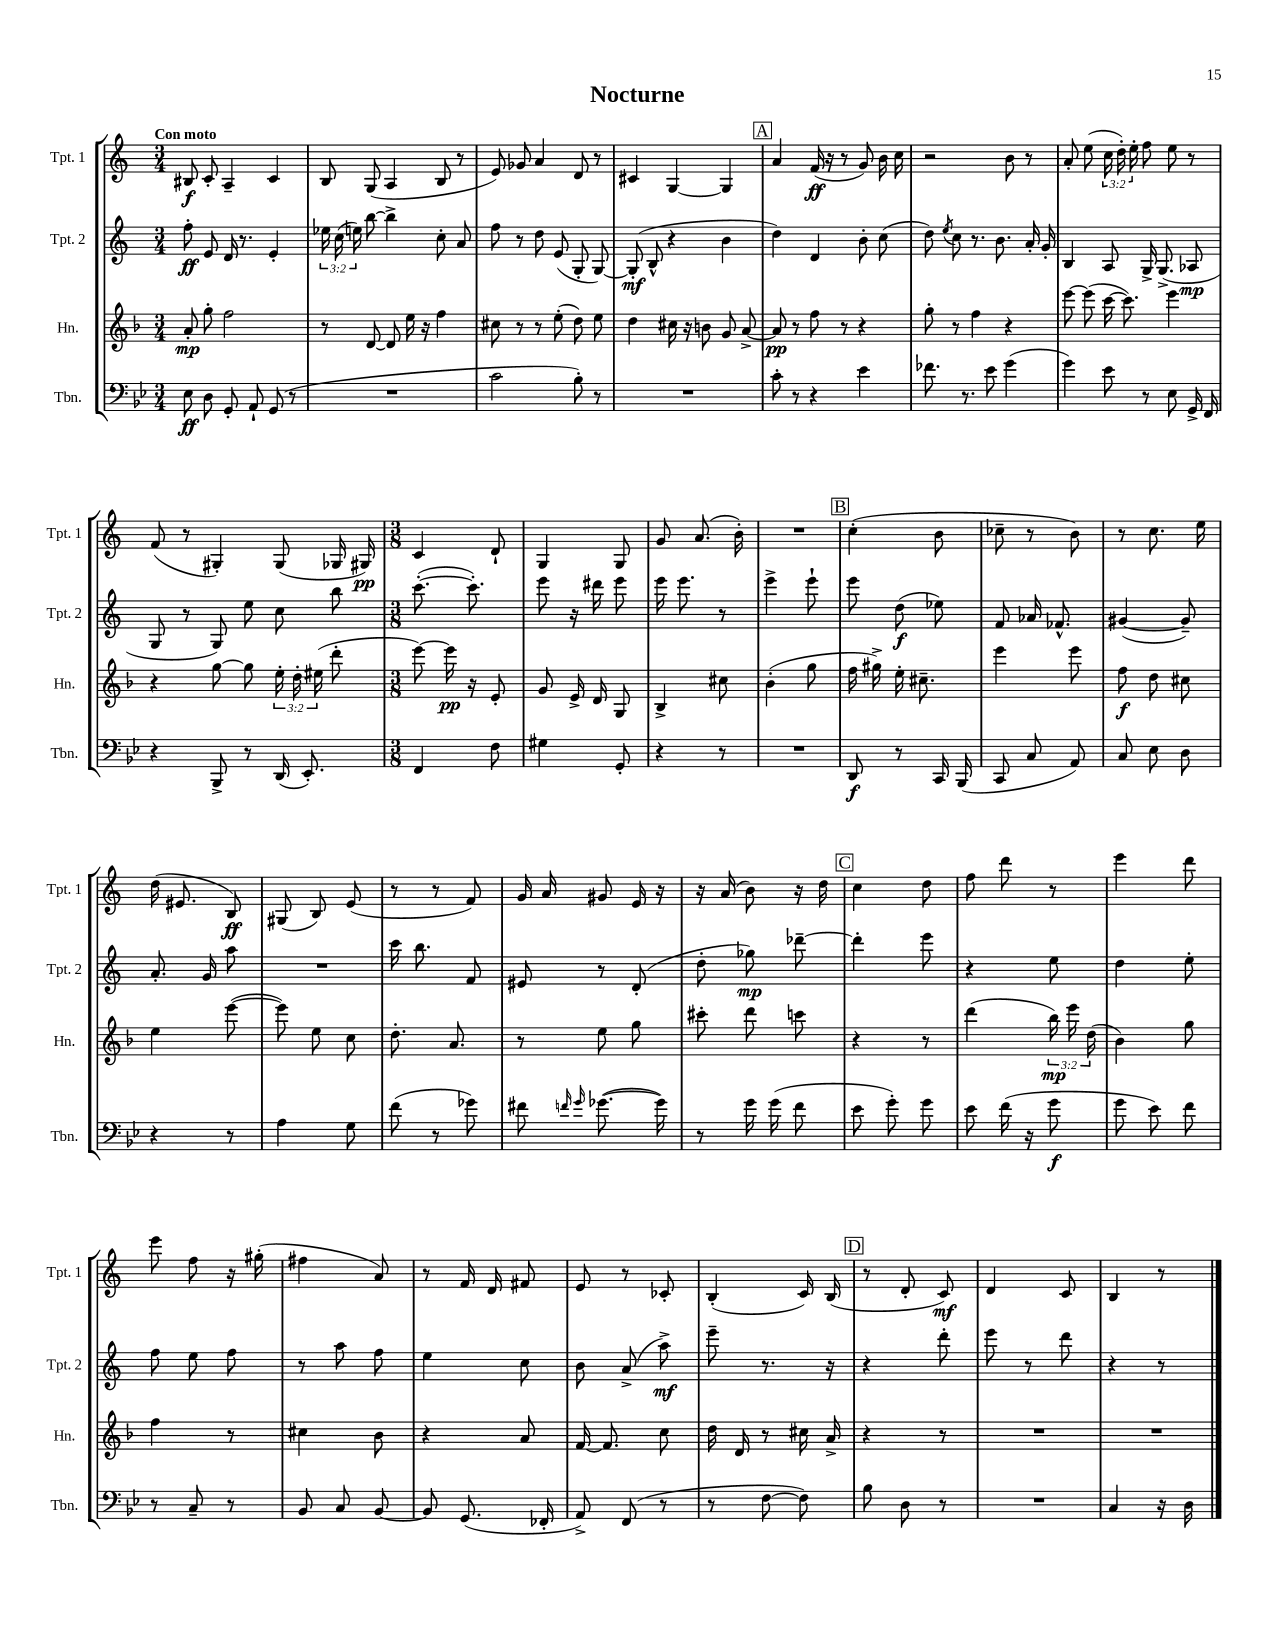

**kern	**kern	**kern	**kern
*staff4	*staff3	*staff2	*staff1
*clefF4	*clefG2	*clefG2	*clefG2
*k[b-e-]	*k[b-]	*k[]	*k[]
*M3/4	*M3/4	*M3/4	*M3/4
8E-	8a'	8ff'	8B#
8D	8gg'	8e	8c'
8GG'	2ff	16d	4A~
.	.	8.r	.
8AA`	.	.	.
(8GG	.	4e'	4c
8r	.	.	.
=	=	=	=
2.r	8r	24ee-	8B
.	.	(24cc	.
.	.	24ee)	.
.	[8d	[8bb	(8G
.	8d]	4bb^]	4A
.	16ee	.	.
.	16r	.	.
.	4ff	8cc'	8B
.	.	8a	8r
=	=	=	=
2c	8cc#	8ff	8e)
.	8r	8r	8g-
.	8r	8dd	4a
.	(8ee'	(8e	.
8B-')	8dd)	8G'	8d
8r	8ee	[8G)	8r
=	=	=	=
2.r	4dd	(8G']	4c#
.	.	8B^^	.
.	16cc#	4r	[4G
.	16r	.	.
.	8b	.	.
.	8g	4b	4G]
.	[8a^	.	.
=	=	=	=
8c'	8a]	4dd)	4a
8r	8r	.	.
4r	8ff	4d	(16f
.	.	.	16r
.	8r	.	8r
4e-	4r	8b'	8g)
.	.	(8cc	16b
.	.	.	16cc
=	=	=	=
8.f-	8gg'	8dd)	2r
.	.	8qee	.
.	8r	8cc	.
8.r	.	.	.
.	4ff	8.r	.
8e-	.	.	.
.	.	8.b	.
(4g	4r	.	8b
.	.	16a'	8r
.	.	16g'	.
=	=	=	=
4g)	[8eee	4B	8a'
.	(8eee]	.	(8ee
8e-	[16ccc	8A	24cc
.	.	.	24dd')
.	8.ccc])	.	.
.	.	.	24ee'
8r	.	16G^	8ff
.	.	(8.G^	.
8E-	4eee	.	8ee
16GG^	.	8A-	8r
16FF	.	.	.
=	=	=	=
4r	4r	8G	(8f
.	.	8r	8r
8BBB-^	[8gg	8G)	4G#')
8r	8gg]	8ee	.
(16DD	24ee'	8cc	(8G#
.	24dd'	.	.
8.EE-')	.	.	.
.	(24ee#	.	.
.	8ddd'	8bb	16G-
.	.	.	16G#)
=	=	=	=
*M3/8	*M3/8	*M3/8	*M3/8
4FF	[8eee)	([8.ccc'	4c
.	16eee]	.	.
.	16r	8.ccc'])	.
8F	8e'	.	8d`
=	=	=	=
4G#	8g	8eee	4G
.	16e^	16r	.
.	16d	16ddd#	.
8GG'	8G	8eee	8G
=	=	=	=
4r	4B-^	16eee	8g
.	.	8.eee	.
.	.	.	(8.a
8r	8cc#	8r	.
.	.	.	16b')
=	=	=	=
4.r	(4b-'	4eee^	4.r
.	8gg	8eee`	.
=	=	=	=
8DD	16ff	8eee	(4cc'
.	16gg#^)	.	.
8r	16ee'	(8dd	.
.	8.cc#~	.	.
16CC	.	8ee-)	8b
(16BBB-	.	.	.
=	=	=	=
8CC	4eee	8f	8cc-~
8C	.	16a-	8r
.	.	8.f-^^	.
8AA)	8eee	.	8b)
=	=	=	=
8C	8ff	([4g#	8r
8E-	8dd	.	8.cc
8D	8cc#	8g#~])	.
.	.	.	16ee
=	=	=	=
4r	4ee	8.a'	(16dd
.	.	.	8.e#
.	.	16g	.
8r	([8eee	8aa	8B)
=	=	=	=
4A	8eee])	4.r	(8G#
.	8ee	.	8B)
8G	8cc	.	(8e
=	=	=	=
(8f	8.dd'	16ccc	8r
.	.	8.bb	.
8r	.	.	8r
.	8.a	.	.
8g-)	.	8f	8f)
=	=	=	=
8f#	8r	8e#	16g
.	.	.	16a
16qqf	.	.	.
16qqg	.	.	.
([8.g-	8ee	8r	8g#
.	8gg	(8d'	16e
16g-])	.	.	16r
=	=	=	=
8r	8ccc#'	8dd'	16r
.	.	.	(16a
16g	8ddd	8gg-)	8b)
(16g	.	.	.
8f	8ccc	[8ddd-~	16r
.	.	.	16dd
=	=	=	=
8e-	4r	4ddd-']	4cc
8g')	.	.	.
8g	8r	8eee	8dd
=	=	=	=
8e-	(4ddd	4r	8ff
(16f	.	.	8ddd
16r	.	.	.
8g	24bb-)	8ee	8r
.	24eee	.	.
.	(24dd	.	.
=	=	=	=
8g	4b-)	4dd	4eee
8e-)	.	.	.
8f	8gg	8ee'	8ddd
=	=	=	=
8r	4ff	8ff	8eee
8C~	.	8ee	8ff
8r	8r	8ff	16r
.	.	.	(16gg#'
=	=	=	=
8BB-	4cc#	8r	4ff#
8C	.	8aa	.
[8BB-	8b-	8ff	8a)
=	=	=	=
8BB-]	4r	4ee	8r
(8.GG	.	.	16f
.	.	.	16d
.	8a	8cc	8f#
16FF-'	.	.	.
=	=	=	=
8AA^)	[16f	8b	8e
.	8.f]	.	.
(8FF	.	(8a^	8r
8r	8cc	8aa^)	8c-'
=	=	=	=
8r	16dd	8eee~	(4B'
.	16d	.	.
[8F	8r	8.r	.
8F])	16cc#	.	16c)
.	16a^	16r	(16B
=	=	=	=
8B-	4r	4r	8r
8D	.	.	8d'
8r	8r	8ddd'	8c)
=	=	=	=
4.r	4.r	8eee	4d
.	.	8r	.
.	.	8ddd	8c
=	=	=	=
4C	4.r	4r	4B
16r	.	8r	8r
16D	.	.	.
==	==	==	==
*-	*-	*-	*-
